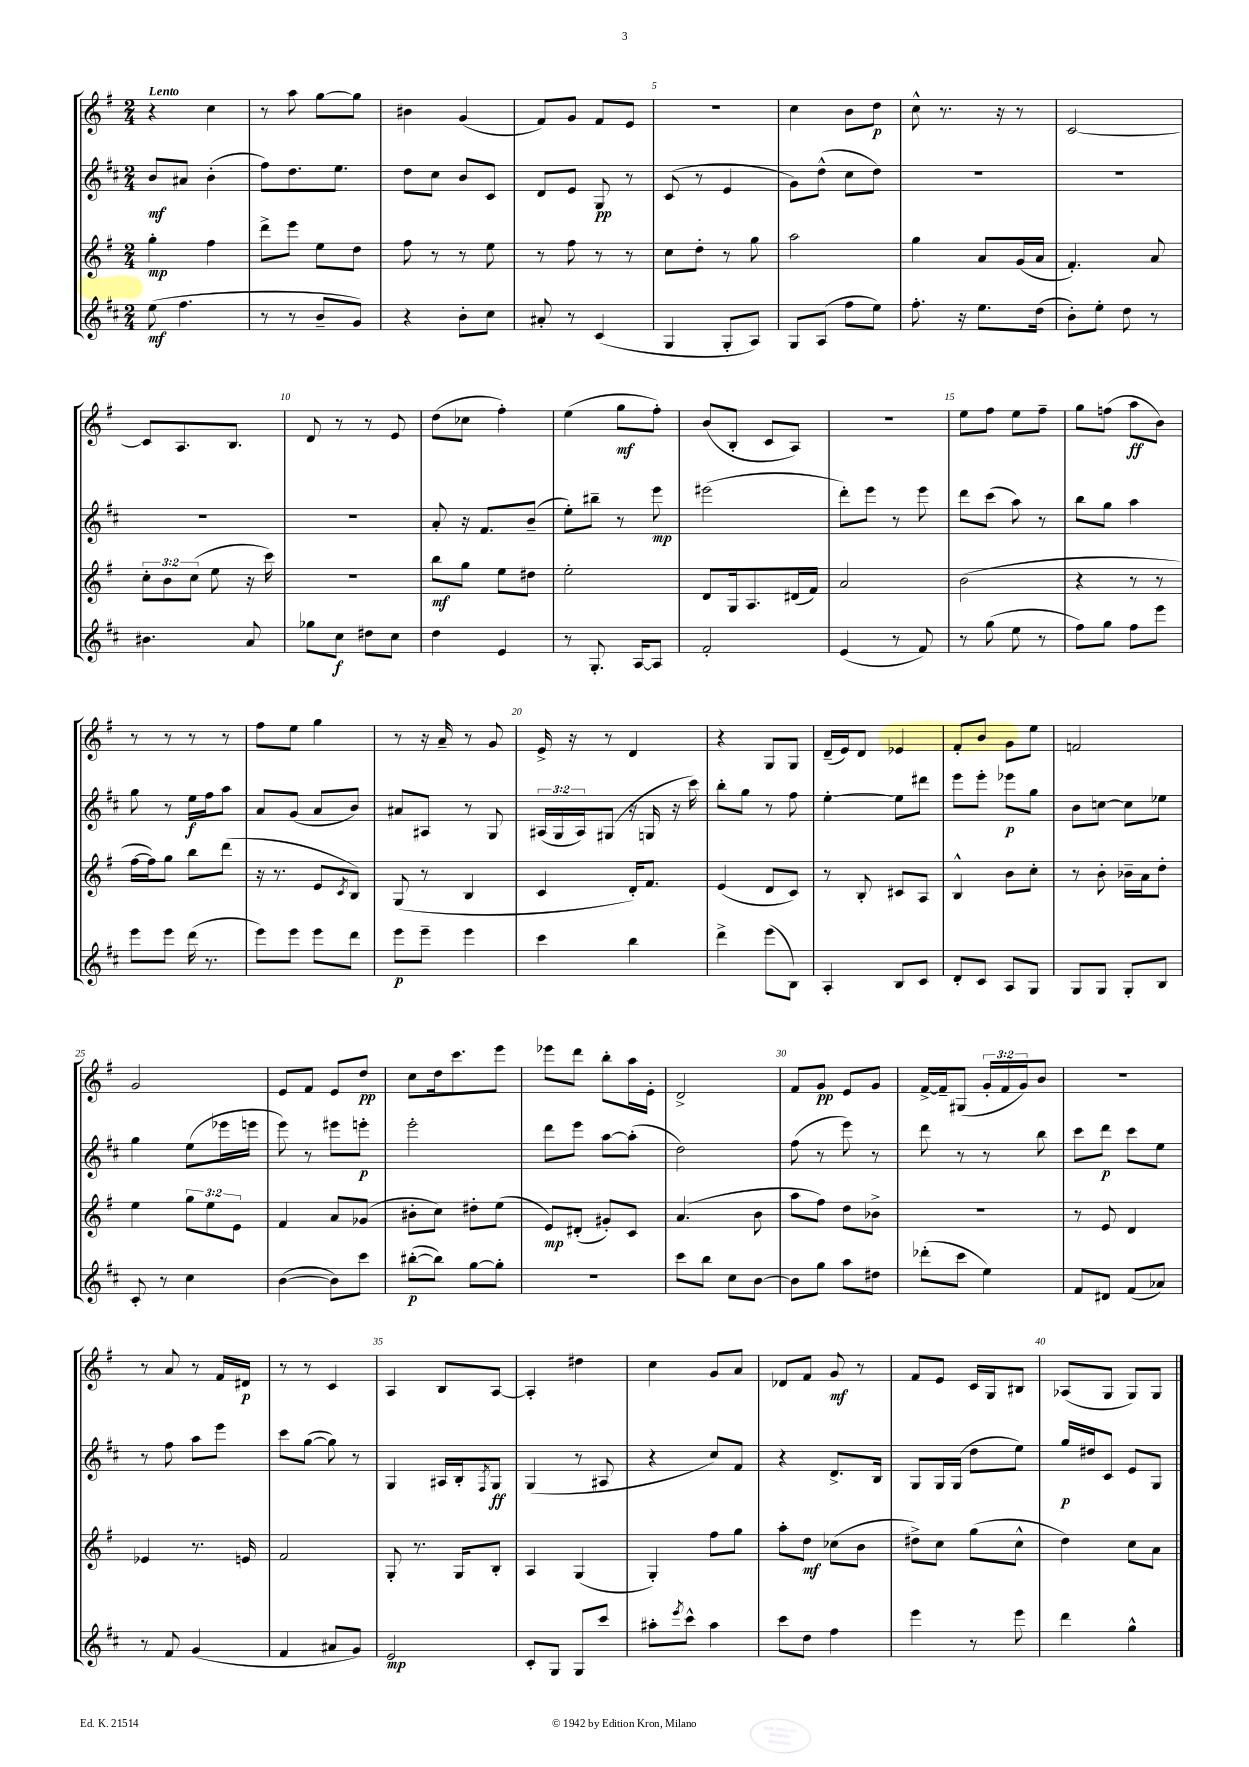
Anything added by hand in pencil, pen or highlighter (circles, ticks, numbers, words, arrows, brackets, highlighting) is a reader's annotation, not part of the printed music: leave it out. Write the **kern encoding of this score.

**kern	**kern	**kern	**kern
*staff4	*staff3	*staff2	*staff1
*clefG2	*clefG2	*clefG2	*clefG2
*k[f#c#]	*k[f#]	*k[f#c#]	*k[f#]
*M2/4	*M2/4	*M2/4	*M2/4
(8ee	4gg'	8b	4r
4.ff#	.	8a#	.
.	4ff#	(4b'	4cc
=	=	=	=
8r	8ddd^	8ff#)	8r
8r	8eee	8.dd	8aa
8b~	8ee	.	[8gg
.	.	8.ee	.
8g)	8dd	.	8gg]
=	=	=	=
4r	8ff#	8dd	4b#
.	8r	8cc#	.
8b'	8r	8b	(4g
8cc#	8ee	8c#	.
=	=	=	=
8a#'	8r	8d	8f#)
8r	8ff#	8e	8g
(4c#	8r	8G	8f#
.	8r	8r	8e
=	=	=	=
4G	8cc	(8c#	2r
.	8dd'	8r	.
8G'	8r	4e	.
8A)	8gg	.	.
=	=	=	=
8G	2aa	8g)	4cc
(8A	.	(8dd^^	.
8ff#	.	8cc#	8b
8ee)	.	8dd)	8dd
=	=	=	=
8.ff#'	4gg	2r	8cc^^
.	.	.	8.r
16r	.	.	.
8.ee	8a	.	.
.	.	.	16r
.	(16g	.	8r
(16dd	16a	.	.
=	=	=	=
8b')	4.f#')	2r	[2c
8ee'	.	.	.
8dd	.	.	.
8r	8a	.	.
=	=	=	=
4.b#	12cc'	2r	8c]
.	12b	.	.
.	.	.	8.A
.	(12cc	.	.
.	8ee	.	.
.	.	.	8.B
8a	16r	.	.
.	16ccc)	.	.
=	=	=	=
8gg-	2r	2r	8d
8cc#	.	.	8r
8dd#	.	.	8r
8cc#	.	.	8e
=	=	=	=
4dd	8bb	8a'	(8dd
.	8gg	16r	8cc-
.	.	8.f#	.
4e	8ee	.	4ff#')
.	8dd#	(8b~	.
=	=	=	=
8r	2ee'	8ee')	(4ee
8.G'	.	8bb#~	.
.	.	8r	8gg
[16A	.	.	.
8A]	.	8eee	8ff#')
=	=	=	=
2f#'	8d	(2eee#	(8b
.	16G	.	8B'
.	8.A	.	.
.	.	.	8c
.	(16d#	.	8A)
.	16f#)	.	.
=	=	=	=
(4e	2a	8ddd')	2r
.	.	8eee	.
8r	.	8r	.
8f#)	.	8eee	.
=	=	=	=
8r	(2b	8ddd	8ee
(8gg	.	(8ccc#	8ff#
8ee	.	8aa)	8ee
8r	.	8r	8ff#~
=	=	=	=
8ff#)	4r	8bb	8gg
8gg	.	8gg	(8ff
8ff#	8r	4aa	8aa
8eee	8r	.	8b)
=	=	=	=
8eee	[16ff#	8gg	8r
.	16ff#])	.	.
8eee	8gg	8r	8r
(16ddd	8bb	16ee	8r
8.r	.	16ff#	.
.	(8ddd	8aa	8r
=	=	=	=
8eee)	16r	8a	8ff#
.	8.r	.	.
8eee	.	(8g	8ee
8eee	8e	8a	4gg
.	8qc	.	.
8ddd	8B)	8b)	.
=	=	=	=
8eee	(8G	8a#	8r
8eee~	8r	8A#	16r
.	.	.	16a~
4eee	4B	8r	8r
.	.	8G	8g
=	=	=	=
4ccc#	4c	(24A#	16e^
.	.	24G	.
.	.	.	16r
.	.	24A#)	.
.	.	(8G#	8r
4bb	16d')	16r	4d
.	8.f#	16G	.
.	.	16r	.
.	.	16ccc#)	.
=	=	=	=
4ddd^	(4e	8bb'	4r
.	.	8gg	.
(8eee	8d	8r	8G
8B)	8c)	8ff#	8G
=	=	=	=
4A'	8r	[4ee'	(16d~
.	.	.	16e)
.	8B'	.	8d
8B	8c#	8ee]	4e-
8c#	8A	8ddd#	.
=	=	=	=
8d'	4B^^	8eee	8f#'
8c#	.	8eee'	8b
8A	8b	8eee-	8g
8G	8cc'	8gg	8ee
=	=	=	=
8G	8r	8b	2f
8G	8b'	[8cc	.
8G'	16b-~	8cc]	.
.	16a	.	.
8B	8dd'	8ee-	.
=	=	=	=
8c#'	4ee	4gg	2g
8r	.	.	.
4cc#	12gg	(8ee	.
.	12ee	.	.
.	.	16eee-	.
.	12e	.	.
.	.	16eee	.
=	=	=	=
([4b	4f#	8eee)	8e
.	.	8r	8f#
8b])	8a	8eee#	8e
8ccc#	(8g-	8eee'	8dd
=	=	=	=
([8bb#'	8b#'	2eee'	8cc
8bb#])	8cc)	.	16dd
.	.	.	8.ccc
[8gg	8dd#'	.	.
8gg']	(8ee	.	8eee
=	=	=	=
2r	8e)	8ddd	8eee-
.	(8d#'	8eee	8ddd
.	8g#')	[8aa	8bb'
.	8c	(8aa']	16aa
.	.	.	16e'
=	=	=	=
8ccc#	(4.a	2dd)	2d^
8bb	.	.	.
8cc#	.	.	.
[8b	8b	.	.
=	=	=	=
8b]	8aa	(8ff#	8f#
8gg	8ff#)	8r	8g
8aa	8dd	8eee)	8e
8dd#	8b-^	8r	8g
=	=	=	=
(8ddd-'	2r	8ddd	[16f#^
.	.	.	16f#~]
8ccc#	.	8r	(8G#
4ee)	.	8r	24g'
.	.	.	24f#
.	.	.	24g)
.	.	8bb	8b
=	=	=	=
8f#	8r	8ccc#	2r
8d#	8e	8ddd	.
(8f#	4d	8ccc#	.
8a-)	.	8ee	.
=	=	=	=
8r	4e-	8r	8r
8f#	.	8ff#	8a
(4g	8.r	8aa	8r
.	.	8eee	16f#
.	16e	.	16d#
=	=	=	=
4f#	2f#	8ccc#	8r
.	.	([8gg	8r
8a#	.	8gg])	4c
8g)	.	8r	.
=	=	=	=
2e	8G'	4G	4A
.	8.r	.	.
.	.	16A#	8B
.	16G	16B'	.
.	.	8qF#	.
.	8B'	8G	[8A
=	=	=	=
8c#'	4A	(4G	4A']
8G	.	.	.
8G	(4G	8r	4dd#
8ccc#	.	8A#	.
=	=	=	=
8aa#'	4G')	4r	4cc
8qeee	.	.	.
8ccc#^^	.	.	.
4aa#	8ff#	8cc#)	8g
.	8gg	8f#	8a
=	=	=	=
8ccc#	8aa'	4r	8d-
8dd	8dd	.	8f#
4ff#	(8cc-	8.d^	8g
.	8b	.	8r
.	.	16B	.
=	=	=	=
4eee	8dd#^)	8G	8f#
.	8cc	16G	8e
.	.	(16G	.
8r	(8gg	8dd	16c
.	.	.	16G
8eee	8cc^^	8ee)	8B#
=	=	=	=
4ddd	4dd)	16gg	(8A-
.	.	16dd#	.
.	.	8c#	8G
4gg^^	8cc	8e	8G)
.	8a	8G	8G
==	==	==	==
*-	*-	*-	*-
